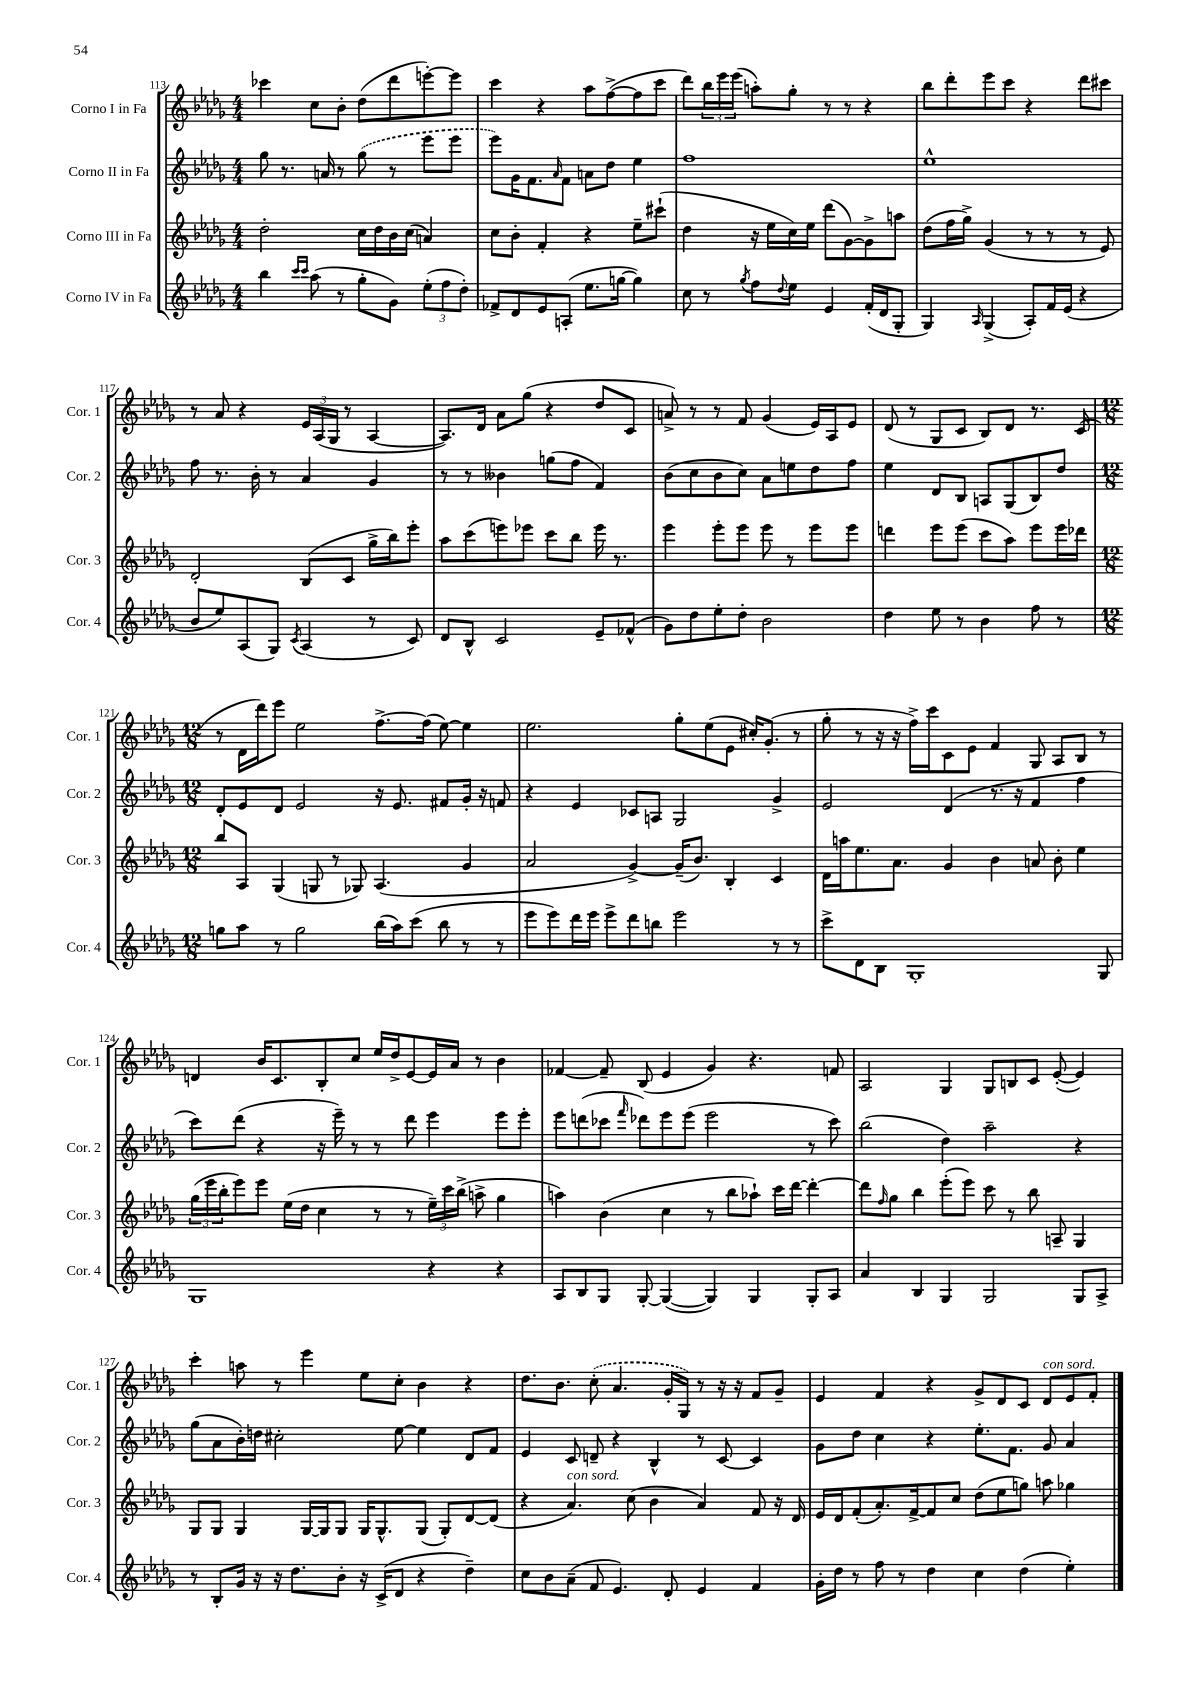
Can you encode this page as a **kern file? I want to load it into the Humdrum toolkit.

**kern	**kern	**kern	**kern
*part4	*part3	*part2	*part1
*staff4	*staff3	*staff2	*staff1
*I"Corno IV in Fa	*I"Corno III in Fa	*I"Corno II in Fa	*I"Corno I in Fa
*I'Cor. 4	*I'Cor. 3	*I'Cor. 2	*I'Cor. 1
*clefG2	*clefG2	*clefG2	*clefG2
*k[b-e-a-d-g-]	*k[b-e-a-d-g-]	*k[b-e-a-d-g-]	*k[b-e-a-d-g-]
*M4/4	*M4/4	*M4/4	*M4/4
=113	=113	=113	=113
4bb-\	2dd-'\	8gg-\	4ccc-X\
.	.	8.r	.
16qqccc/LL	.	.	.
16qqccc/JJ	.	.	.
(8aa-\	.	.	8cc\L
.	.	16an/	.
8r	.	8r	8b-'\J
8gg-'\L	16cc\LL	(8gg-\	(8dd-\L
.	16dd-\	.	.
8g-\J)	16b-\	8r	8ddd-\
.	(16cc\JJ	.	.
(12ee-'\L	4an/)	8eee-\L	[8eeen'\)
12ff\	.	.	.
.	.	8eee-\J	8eee\J]
12dd-'\J)	.	.	.
=114	=114	=114	=114
8f-X^/L	8cc\L	8eee-\L)	4ccc\
8d-/	8b-'\J	16g-\K	.
.	.	8.f\	.
8e-/	4f'/	.	4r
.	.	16qqa-/	.
(8An'/J	.	8f\J	.
8.ee-\L	4r	8an\L	8aa-\L
.	.	8dd-\J	([8ff^\
[16ggn\Jk	.	.	.
4gg\])	8ee-~\L	4ee-\	8ff\]
.	(8ccc#X`\J	.	8ccc\J
=115	=115	=115	=115
8cc\	4dd-\	1ff	8ddd-\L)
8r	.	.	24bb-\L
.	.	.	24eee-\
.	.	.	(24eee-\JJ
8qgg-/	.	.	.
8ff\L	16r	.	8aan'\L)
.	16ee-\LL	.	.
8qqdd-/	.	.	.
8ee-\J	16cc\)	.	8gg-'\J
.	16ee-\JJ	.	.
4e-/	(8ddd-\L	.	8r
.	[8g-\)	.	8r
(16f'/LL	8g-^\]	.	4r
16d-/J	.	.	.
8G-'/J	8aan\J	.	.
=116	=116	=116	=116
4G-/)	(8dd-\L	1ee-^^	8bb-\L
.	16ff\L	.	8ddd-'\
.	16gg-^\JJ)	.	.
16qqA-/	.	.	.
(4G-^/	(4g-/	.	8eee-\
.	.	.	8ccc\J
8A-'/L)	8r	.	4r
16f/L	8r	.	.
(16e-/JJ	.	.	.
4r	8r	.	8ddd-\L
.	8e-/)	.	8ccc#X\J
!!LO:LB:g=z
=117	=117	=117	=117
8b-/L	2d-'/	8ff\	8r
8ee-/)	.	8.r	8a-/
(8A-/	.	.	4r
.	.	16b-'\	.
8G-/J)	.	8r	.
8qc/	.	.	.
(4A-/	(8B-/L	4a-/	24e-/LL
.	.	.	(24A-/
.	.	.	24G-/JJ
.	8c/J	.	8r
8r	16gg-^\LL	4g-/	[4A-/
.	16bb-\J)	.	.
8c/)	8eee-'\J	.	.
=118	=118	=118	=118
8d-/L	8aa-\L	8r	8.A-/L])
8B-^^/J	(8ccc\	8r	.
.	.	.	16d-/Jk
2c/	8eeen\)	4b--X\	8a-\L
.	8eee-X\J	.	(8gg-\J
.	8ccc\L	(8ggn\L	4r
.	8bb-\J	8ff\J	.
8e-~/L	16eee-\	4f/)	8dd-/L
.	8.r	.	.
(8f-X^^/J	.	.	8c/J
=119	=119	=119	=119
8g-\L)	4eee-\	(8b-\L	8an^/)
8dd-\	.	8cc\	8r
8ee-'\	8eee-'\L	8b-\	8r
8dd-'\J	8eee-\J	8cc\J)	8f/
2b-\	8eee-\	8a-\L	(4g-/
.	8r	8een\	.
.	8eee-\L	8dd-\	16e-/LL)
.	.	.	16A-/J
.	8eee-\J	8ff\J	8e-/J
=120	=120	=120	=120
4dd-\	4dddn\	4ee-\	(8d-/
.	.	.	8r
8ee-\	8eee-\L	8d-/L	8G-/L
8r	(8eee-\J	8B-/J	8c/J
4b-\	8ccc\L	8An/L	8B-/L)
.	8aa-\J)	(8G-/	8d-/J
8ff\	8eee-\L	8B-/)	8.r
8r	16eee-\L	8dd-/J	.
.	16ddd-X\JJ	.	(16c/
!!LO:LB:g=z
=121	=121	=121	=121
*M12/8	*M12/8	*M12/8	*M12/8
8ggn\L	8bb-/L	8d-'/L	8r
8aa-\J	8A-/J	8e-/	16d-\LL
.	.	.	16ddd-\J)
8r	(4G-/	8d-/J	8eee-\J
2gg\	.	2e-/	2ee-\
.	8Gn/	.	.
.	8r	.	.
.	8G-X/)	.	.
(16bb-\LL	(4.A-/	16r	[8.ff^\L
16aa-\J)	.	8.e-/	.
(8ccc\J	.	.	.
.	.	.	(16ff\Jk]
8bb-\	.	8f#X/L	[8ee-\)
8r	4g-/	16g-'/Jk	4ee-\]
.	.	16r	.
8r	.	8fn/	.
=122	=122	=122	=122
8eee-\L	2a-/	4r	2.ee-\
8eee-\)	.	.	.
16ddd-\L	.	4e-/	.
16eee-\JJ	.	.	.
8eee-^\L	.	.	.
8ddd-\	[4g-^/)	8c-X/L	.
8bbn\J	.	8An/J	.
2eee-\	(16g-~/KL]	2G-/	8gg-'\L
.	8.b-/J)	.	.
.	.	.	(8ee-\
.	4B-'/	.	8e-\J
.	.	.	16cc#X'/KL)
.	.	.	(8.g-'/J
8r	4c/	4g-^/	.
8r	.	.	8r
=123	=123	=123	=123
8ccc^\L	16d-\LL	2e-/	8gg-'\
.	16aan\J	.	.
8d-\	8.ee-\	.	8r
8B-\J	.	.	16r
.	8.a-\J	.	16r
1G-'	.	.	16ff^\LL)
.	.	.	16ccc\J
.	4g-/	(4d-/	8c\
.	.	.	8e-\J
.	4b-\	8.r	4f/
.	.	16r	.
.	8an/	4f/	8G-/
.	8b-'\	.	8A-/L
.	4ee-\	4ff\	8B-/J
8G-/	.	.	8r
!!LO:LB:g=z
=124	=124	=124	=124
1G-	(24gg-\LL	8ccc\L)	4dn/
.	24eee-\	.	.
.	24bb-'\J	.	.
.	8eee-\)	(8ddd-\J	.
.	8eee-\J	4r	16b-/KL
.	.	.	8.c/
.	(16ee-\LL	.	.
.	16dd-\JJ	.	.
.	4cc\	16r	8B-'/
.	.	16eee-~\)	.
.	.	8r	8cc/J
.	8r	8r	16ee-/LL
.	.	.	16dd-^/J
.	8r	8ddd-\	[8e-/
4r	24ee-~\LL)	4eee-\	16e-/L]
.	24ccc\	.	.
.	.	.	16a-/JJ
.	(24bb-^\JJ	.	.
.	8aan^\	.	8r
4r	4gg-\	8eee-\L	4b-\
.	.	8eee-'\J	.
=125	=125	=125	=125
8A-/L	4aan\)	8eee-\L	[4f-X/
8B-/	.	(8dddn\	.
8G-/J	(4b-\	8ccc-X\J	8f-~/]
.	.	16qqfff/	.
[8G-'/	.	8ddd-X\L)	(8B-/
(4G-/_	4cc\	8eee-\	4e-/
.	.	(8eee-\J	.
4G-/])	8r	2eee-\	4g-/)
.	8bb-\L	.	.
4G-/	8aa-X`\J)	.	4.r
.	16ccc\LL	.	.
.	[16ddd-\JJ	.	.
8G-'/L	4ddd-'\_	8r	.
8A-/J	.	8ccc-\)	8fn/
=126	=126	=126	=126
4a-/	8ddd-\L]	(2bb-\	2A-/
.	16qqff/	.	.
.	8gg-\J	.	.
4B-/	4bb-\	.	.
4G-/	(8eee-'\L	4dd-\)	4G-/
.	8eee-\J)	.	.
2G-/	8ccc\	2aa-~\	8G-/L
.	8r	.	8Bn/
.	8bb-\	.	8c/J
.	8An~/	.	([8e-'/
8G-/L	4G-/	4r	4e-/])
8A-^/J	.	.	.
!!LO:LB:g=z
=127	=127	=127	=127
8r	8G-/L	(8gg-\L	4ccc'\
8B-'/L	8G-/J	8a-\	.
16g-/Jk	4G-/	16b-'\L)	8aan\
16r	.	16ddn\JJ	.
16r	.	2cc#X'\	8r
8.dd-\L	.	.	.
.	[16G-/LL	.	4eee-\
.	16G-/J]	.	.
8b-'\J	8G-/J	.	.
16r	16G-/KL	.	8ee-\L
(16c^/KL	8.G-^^/	.	.
8d-/J	.	[8ee-\	8cc'\J
4r	(8G-/J	4ee-\]	4b-\
.	8G-'/L)	.	.
4dd-~\)	[8d-/	8d-/L	4r
.	(8d-/J]	8f/J	.
=128	=128	=128	=128
8cc\L	4r	4e-/	8.dd-\L
8b-\	.	.	.
.	.	.	8.b-\J
!	!LO:TX:a:i:t=con sord.	!	!
(8a-~\J	4.a-/)	8c/	.
8f/	.	8dn~/	(8cc'\
4.e-/)	.	4r	4.a-/
.	(8cc\	.	.
.	4b-\	4B-^^/	.
8d-'/	.	.	16g-'/LL
.	.	.	16G-/JJ)
4e-/	4a-/)	8r	8r
.	.	[8c/	16r
.	.	.	16r
4f/	8f/	4c/]	8f/L
.	16r	.	8g-~/J
.	16d-/	.	.
=129	=129	=129	=129
16g-'\LL	16e-/LL	8g-\L	4e-/
16dd-\JJ	16d-/J	.	.
8r	(8f'/	8dd-\J	.
8ff\	8.a-'/)	4cc\	4f/
8r	.	.	.
.	[16f^/k	.	.
4dd-\	8f/]	4r	4r
.	8cc/J	.	.
4cc\	(8dd-\L	8.ee-'\L	8g-^/L
.	8ee-\	.	8d-/
.	.	8.f\J	.
(4dd-\	8ggn\J)	.	8c/J
!	!	!	!LO:TX:a:i:t=con sord.
.	8aan\	8g-/	8d-/L
4ee-'\)	4gg-X\	4a-/	8e-/
.	.	.	8f'/J
==	==	==	==
*-	*-	*-	*-
